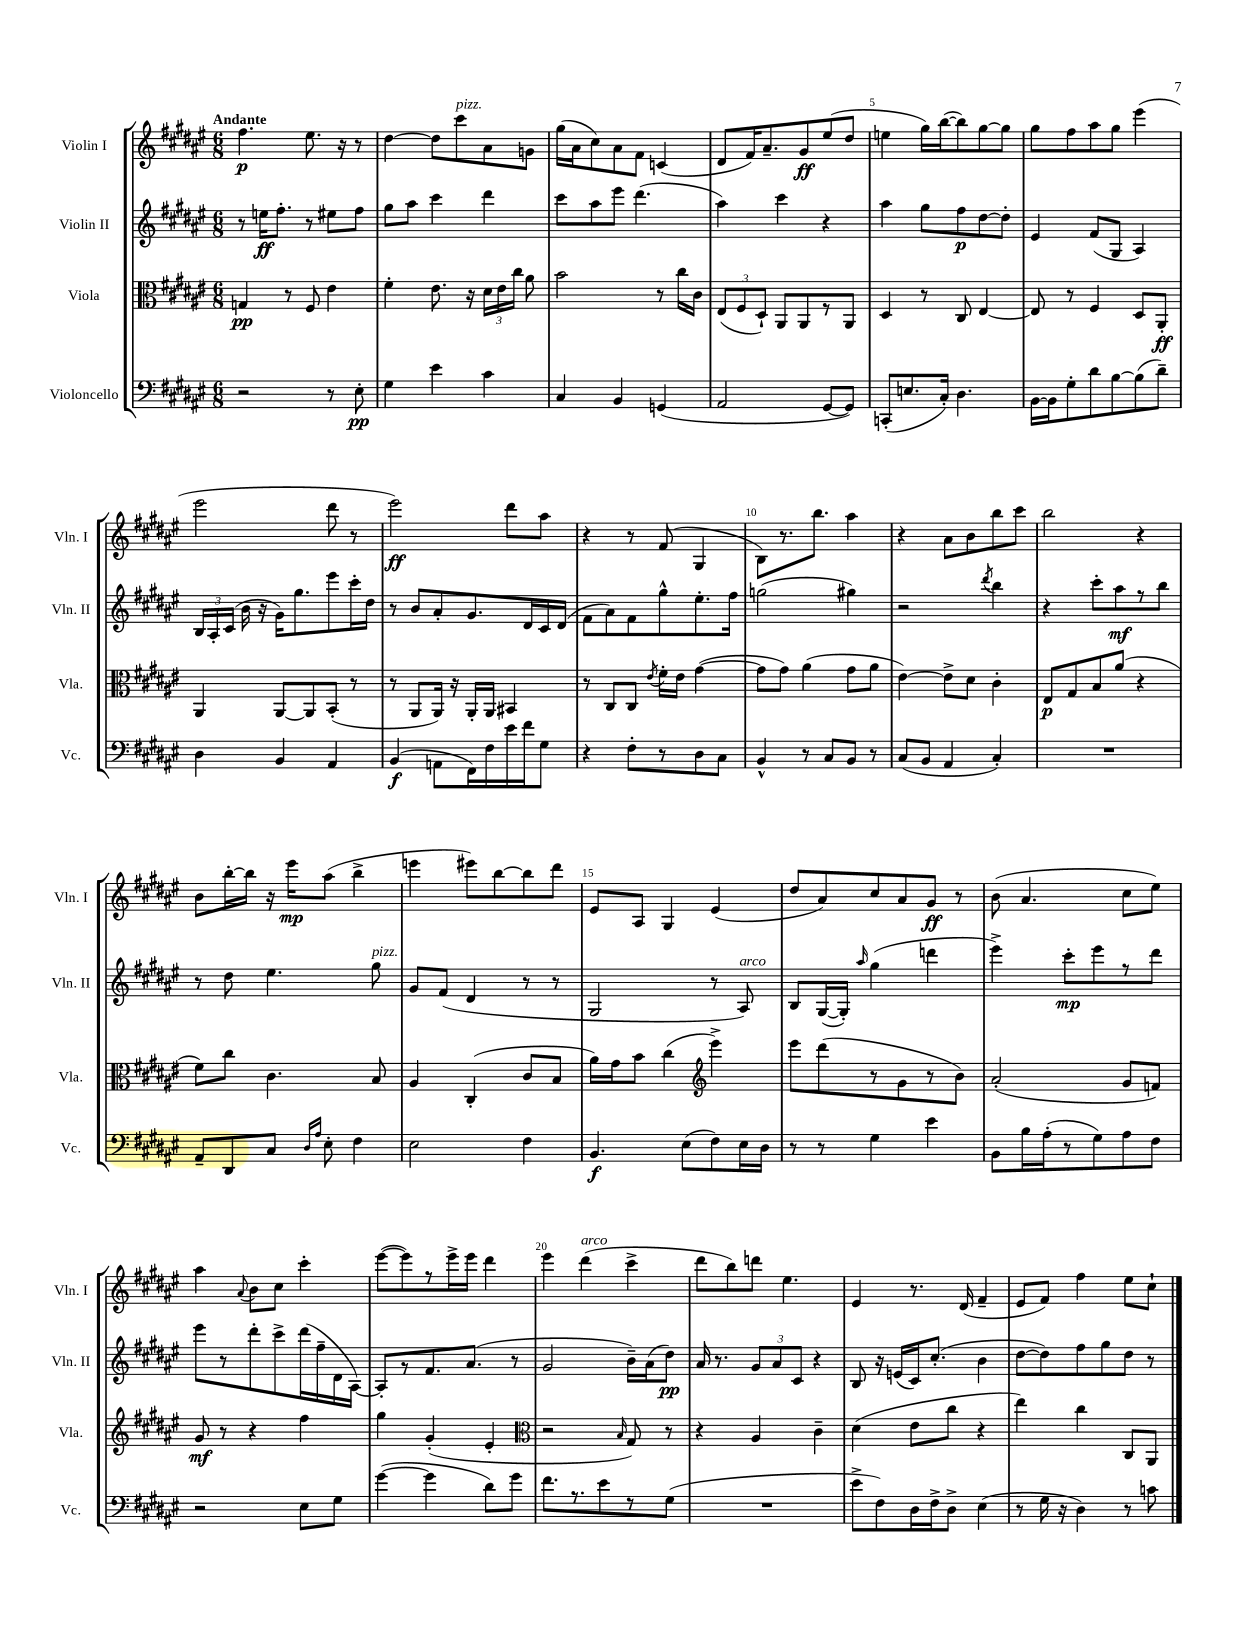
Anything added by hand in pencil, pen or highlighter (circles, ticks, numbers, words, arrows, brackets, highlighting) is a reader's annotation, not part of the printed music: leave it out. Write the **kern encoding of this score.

**kern	**dynam	**kern	**dynam	**kern	**dynam	**kern	**dynam
*part4	*part4	*part3	*part3	*part2	*part2	*part1	*part1
*staff4	*staff4	*staff3	*staff3	*staff2	*staff2	*staff1	*staff1
*I"Violoncello	*	*I"Viola	*	*I"Violin II	*	*I"Violin I	*
*I'Vc.	*	*I'Vla.	*	*I'Vln. II	*	*I'Vln. I	*
*clefF4	*	*clefC3	*	*clefG2	*	*clefG2	*
*k[f#c#g#d#a#e#]	*	*k[f#c#g#d#a#e#]	*	*k[f#c#g#d#a#e#]	*	*k[f#c#g#d#a#e#]	*
*M6/8	*	*M6/8	*	*M6/8	*	*M6/8	*
=1	=1	=1	=1	=1	=1	=1	=1
!	!	!	!	!	!	!LO:TX:a:B:t=Andante	!
2r	.	4Gn/	pp	8r	.	4.ff#\	p
.	.	.	.	16een\KL	ff	.	.
.	.	.	.	8.ff#'\J	.	.	.
.	.	8r	.	.	.	.	.
.	.	8F#/	.	8r	.	8.ee#\	.
8r	.	4e#\	.	8ee#X\L	.	.	.
.	.	.	.	.	.	16r	.
8E#'\	pp	.	.	8ff#\J	.	8r	.
=2	=2	=2	=2	=2	=2	=2	=2
4G#\	.	4f#'\	.	8gg#\L	.	[4dd#\	.
.	.	.	.	8aa#\J	.	.	.
4e#\	.	8.e#\	.	4ccc#\	.	8dd#\L]	.
!	!	!	!	!	!	!LO:TX:a:i:t=pizz.	!
.	.	.	.	.	.	8ccc#\	.
.	.	16r	.	.	.	.	.
4c#\	.	24d#\LL	.	4ddd#\	.	8a#\	.
.	.	24e#\	.	.	.	.	.
.	.	24cc#\JJ	.	.	.	.	.
.	.	8a#\	.	.	.	8gn\J	.
=3	=3	=3	=3	=3	=3	=3	=3
4C#/	.	2b\	.	8ccc#\L	.	(16gg#\LL	.
.	.	.	.	.	.	16a#\J	.
.	.	.	.	8aa#\	.	8cc#\)	.
4BB/	.	.	.	8eee#\J	.	8a#\	.
.	.	.	.	(4.ddd#\	.	8f#\J	.
(4GGn/	.	8r	.	.	.	(4cn/	.
.	.	16cc#\LL	.	.	.	.	.
.	.	16c#\JJ	.	.	.	.	.
=4	=4	=4	=4	=4	=4	=4	=4
2AA#/	.	(12E#/L	.	4aa#\)	.	8d#/L	.
.	.	12F#/	.	.	.	.	.
.	.	.	.	.	.	16f#/K)	.
.	.	12D#`/J)	.	.	.	.	.
.	.	.	.	.	.	8.a#~/	.
.	.	8AA#/L	.	4ccc#\	.	.	.
.	.	8AA#/	.	.	.	8g#/	ff
[8GG#/L	.	8r	.	4r	.	(8ee#/	.
8GG#/J])	.	8AA#/J	.	.	.	8dd#/J	.
=5	=5	=5	=5	=5	=5	=5	=5
(8CCn'/L	.	4D#/	.	4aa#\	.	4een\	.
8.En/	.	.	.	.	.	.	.
.	.	8r	.	8gg#\L	.	16gg#\LL)	.
16C#'/Jk)	.	.	.	.	.	([16bb\J	.
4.D#\	.	8C#/	.	8ff#\	p	8bb\])	.
.	.	[4E#/	.	[8dd#\	.	[8gg#\	.
.	.	.	.	8dd#'\J]	.	8gg#\J]	.
=6	=6	=6	=6	=6	=6	=6	=6
[16BB\LL	.	8E#/]	.	4e#/	.	8gg#\L	.
16BB\J]	.	.	.	.	.	.	.
8G#'\	.	8r	.	.	.	8ff#\	.
8d#\	.	4F#/	.	(8f#/L	.	8aa#\	.
[8B\	.	.	.	8G#/J	.	8gg#\J	.
(8B\]	.	8D#/L	.	4A#/)	.	(4eee#\	.
8d#~\J)	.	8AA#'/J	ff	.	.	.	.
!!LO:LB:g=z
=7	=7	=7	=7	=7	=7	=7	=7
4D#\	.	4AA#/	.	24B/LL	.	2eee#\	.
.	.	.	.	24A#'/	.	.	.
.	.	.	.	(24c#/JJ	.	.	.
.	.	.	.	16b\	.	.	.
.	.	.	.	16r	.	.	.
4BB/	.	[8AA#/L	.	16g#\KL)	.	.	.
.	.	.	.	8.gg#\	.	.	.
.	.	8AA#/]	.	.	.	.	.
4AA#/	.	(8BB'/J	.	8eee#\	.	8ddd#\	.
.	.	8r	.	16ccc#'\L	.	8r	.
.	.	.	.	16dd#\JJ	.	.	.
=8	=8	=8	=8	=8	=8	=8	=8
(4BB/	f	8r	.	8r	.	2eee#\)	ff
.	.	8AA#/L	.	8b/L	.	.	.
8AAn\L	.	16AA#/Jk)	.	8a#'/	.	.	.
.	.	16r	.	.	.	.	.
16FF#\L)	.	16AA#'/LL	.	8.g#/	.	.	.
16F#\	.	16AA#/JJ	.	.	.	.	.
16e#\	.	4BB#X/	.	.	.	8ddd#\L	.
16f#\J	.	.	.	16d#/L	.	.	.
8G#\J	.	.	.	16c#/	.	8aa#\J	.
.	.	.	.	(16d#/JJ	.	.	.
=9	=9	=9	=9	=9	=9	=9	=9
4r	.	8r	.	8f#\L	.	4r	.
.	.	8C#/L	.	8a#\)	.	.	.
8F#'\L	.	8C#/J	.	8f#\	.	8r	.
.	.	8qe#/	.	.	.	.	.
8r	.	16f#'\LL	.	8gg#^^\	.	(8f#/	.
.	.	16e#\JJ	.	.	.	.	.
8D#\	.	([4g#\	.	8.ee#'\	.	4G#/	.
8C#\J	.	.	.	.	.	.	.
.	.	.	.	16ff#\Jk	.	.	.
=10	=10	=10	=10	=10	=10	=10	=10
4BB^^/	.	8g#\L]	.	(2ggn\	.	8B\L)	.
.	.	8g#\J)	.	.	.	8.r	.
8r	.	(4a#\	.	.	.	.	.
.	.	.	.	.	.	8.bb\J	.
8C#/L	.	.	.	.	.	.	.
8BB/J	.	8g#\L	.	4gg#X\)	.	4aa#\	.
8r	.	8a#\J	.	.	.	.	.
=11	=11	=11	=11	=11	=11	=11	=11
(8C#/L	.	[4e#\)	.	2r	.	4r	.
8BB/J	.	.	.	.	.	.	.
4AA#/	.	8e#^\L]	.	.	.	8a#\L	.
.	.	8d#\J	.	.	.	8b\	.
.	.	.	.	8qddd#/	.	.	.
4C#'/)	.	4c#'\	.	4bb\	.	8bb\	.
.	.	.	.	.	.	8ccc#\J	.
=12	=12	=12	=12	=12	=12	=12	=12
2.r	.	8E#/L	p	4r	.	2bb\	.
.	.	8G#/	.	.	.	.	.
.	.	8B/	.	8ccc#'\L	.	.	.
.	.	(8a#/J	.	8aa#\	mf	.	.
.	.	4r	.	8r	.	4r	.
.	.	.	.	8bb\J	.	.	.
!!LO:LB:g=z
=13	=13	=13	=13	=13	=13	=13	=13
8AA#~/L	.	8f#\L)	.	8r	.	8b\L	.
8DD#/	.	8cc#\J	.	8dd#\	.	[16bb'\L	.
.	.	.	.	.	.	16bb\JJ]	.
8C#/J	.	4.c#\	.	4.ee#\	.	16r	.
.	.	.	.	.	.	16eee#\KL	mp
16qqD#/LL	.	.	.	.	.	.	.
16qqA#/JJ	.	.	.	.	.	.	.
8E#'\	.	.	.	.	.	(8aa#\J	.
4F#\	.	.	.	.	.	4bb^\	.
!	!	!	!	!LO:TX:a:i:t=pizz.	!	!	!
.	.	8B/	.	8gg#\	.	.	.
=14	=14	=14	=14	=14	=14	=14	=14
2E#\	.	4A#/	.	8g#/L	.	4eeen\	.
.	.	.	.	(8f#/J	.	.	.
.	.	(4C#'/	.	4d#/	.	8eee#X\L)	.
.	.	.	.	.	.	[8bb\	.
4F#\	.	8c#/L	.	8r	.	8bb\]	.
.	.	8B/J	.	8r	.	8ddd#\J	.
=15	=15	=15	=15	=15	=15	=15	=15
4.BB/	f	16a#\LL)	.	2G#/	.	8e#/L	.
.	.	16g#\J	.	.	.	.	.
.	.	8b\J	.	.	.	8A#/J	.
.	.	(4cc#\	.	.	.	4G#/	.
(8E#\L	.	.	.	.	.	.	.
*	*	*clefG2	*	*	*	*	*
8F#\)	.	4eee#^\)	.	8r	.	(4e#/	.
!	!	!	!	!LO:TX:a:i:t=arco	!	!	!
16E#\L	.	.	.	8A#/)	.	.	.
16D#\JJ	.	.	.	.	.	.	.
=16	=16	=16	=16	=16	=16	=16	=16
8r	.	8eee#\L	.	8B/L	.	8dd#/L	.
8r	.	(8ddd#\	.	([16G#/L	.	8a#/)	.
.	.	.	.	16G#'/JJ])	.	.	.
.	.	.	.	16qqaa#/	.	.	.
4G#\	.	8r	.	(4gg#\	.	8cc#/	.
.	.	8g#\	.	.	.	8a#/	.
4e#\	.	8r	.	4dddn\	.	8g#/J	ff
.	.	8b\J)	.	.	.	8r	.
=17	=17	=17	=17	=17	=17	=17	=17
8BB\L	.	(2a#'/	.	4eee#^\)	.	(8b\	.
16B\L	.	.	.	.	.	4.a#/	.
(16A#'\J	.	.	.	.	.	.	.
8r	.	.	.	8ccc#'\L	mp	.	.
8G#\)	.	.	.	8eee#\	.	.	.
8A#\	.	8g#/L	.	8r	.	8cc#\L	.
8F#\J	.	8fn/J)	.	8ddd#\J	.	8ee#\J)	.
!!LO:LB:g=z
=18	=18	=18	=18	=18	=18	=18	=18
2r	.	8g#/	mf	8eee#\L	.	4aa#\	.
.	.	8r	.	8r	.	.	.
.	.	.	.	.	.	8qqa#/	.
.	.	4r	.	8ddd#'\	.	8b\L	.
.	.	.	.	8ccc#^\	.	8cc#\J	.
8E#\L	.	4ff#\	.	(16ddd#\L	.	4ccc#'\	.
.	.	.	.	16ff#~\	.	.	.
8G#\J	.	.	.	16d#\	.	.	.
.	.	.	.	[16A#\JJ)	.	.	.
=19	=19	=19	=19	=19	=19	=19	=19
([4g#\	.	4gg#\	.	8A#'/L]	.	([8eee#\L	.
.	.	.	.	8r	.	8eee#\])	.
4g#\]	.	(4g#'/	.	8.f#/	.	8r	.
.	.	.	.	.	.	16eee#^\L	.
.	.	.	.	(8.a#/J	.	16eee#\JJ	.
8d#\L)	.	4e#'/	.	.	.	4ddd#\	.
8g#\J	.	.	.	8r	.	.	.
=20	=20	=20	=20	=20	=20	=20	=20
*	*	*clefC3	*	*	*	*	*
8.f#\L	.	2r	.	2g#/	.	4eee#\	.
8.r	.	.	.	.	.	.	.
!	!	!	!	!	!	!LO:TX:a:i:t=arco	!
.	.	.	.	.	.	(4ddd#\	.
8e#\	.	.	.	.	.	.	.
.	.	16qqB/	.	.	.	.	.
8r	.	8G#/)	.	16b~\LL)	.	4ccc#^\	.
.	.	.	.	(16a#\J	.	.	.
(8G#\J	.	8r	.	8dd#\J)	pp	.	.
=21	=21	=21	=21	=21	=21	=21	=21
2.r	.	4r	.	16a#/	.	8ddd#\L	.
.	.	.	.	8.r	.	.	.
.	.	.	.	.	.	8bb\)	.
.	.	4A#/	.	12g#/L	.	8dddn\J	.
.	.	.	.	12a#/	.	.	.
.	.	.	.	.	.	4.ee#\	.
.	.	.	.	12c#/J	.	.	.
.	.	4c#~\	.	4r	.	.	.
=22	=22	=22	=22	=22	=22	=22	=22
8e#^\L	.	(4d#\	.	8B/	.	4e#/	.
8F#\)	.	.	.	16r	.	.	.
.	.	.	.	(16en/LL	.	.	.
16D#\L	.	8e#\L	.	16c#/J)	.	8.r	.
16F#^\J	.	.	.	(8.cc#'/J	.	.	.
8D#^\J	.	8cc#\J	.	.	.	.	.
.	.	.	.	.	.	(16d#/	.
(4E#\	.	4r	.	4b\	.	4f#~/	.
=23	=23	=23	=23	=23	=23	=23	=23
8r	.	4ee#\)	.	[8dd#\L	.	8e#/L	.
16G#\	.	.	.	8dd#\])	.	8f#/J)	.
16r	.	.	.	.	.	.	.
4D#\)	.	4cc#\	.	8ff#\	.	4ff#\	.
.	.	.	.	8gg#\	.	.	.
8r	.	8C#/L	.	8dd#\J	.	8ee#\L	.
8cn\	.	8AA#/J	.	8r	.	8cc#`\J	.
==	==	==	==	==	==	==	==
*-	*-	*-	*-	*-	*-	*-	*-
